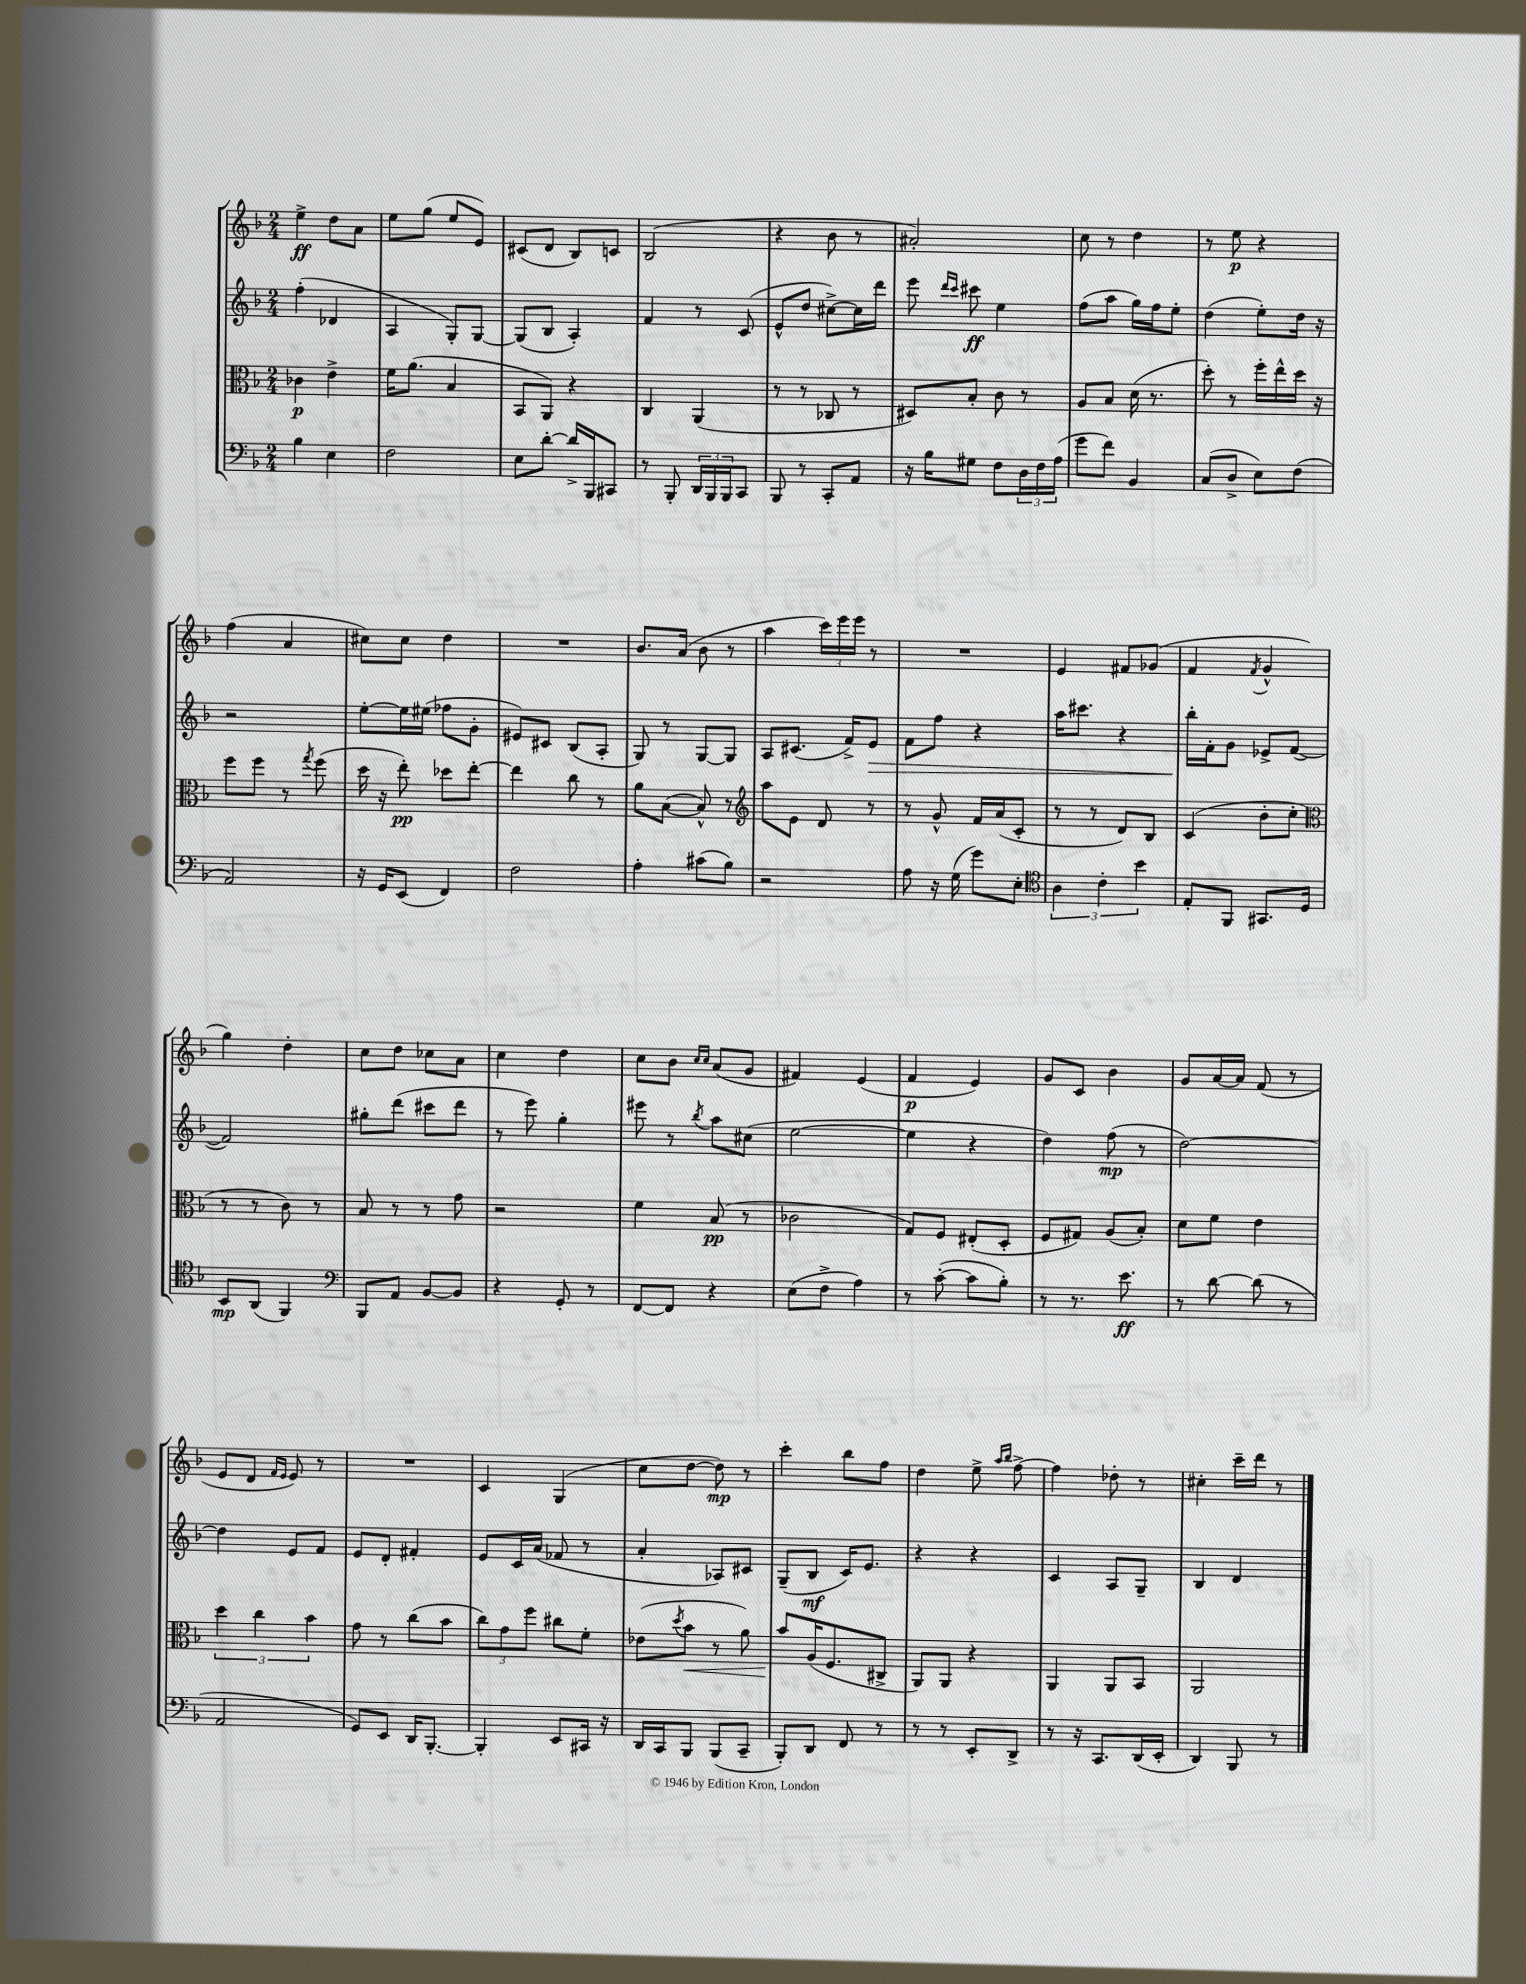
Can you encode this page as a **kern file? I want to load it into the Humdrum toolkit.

**kern	**dynam	**kern	**dynam	**kern	**dynam	**kern	**dynam
*part4	*part4	*part3	*part3	*part2	*part2	*part1	*part1
*staff4	*staff4	*staff3	*staff3	*staff2	*staff2	*staff1	*staff1
*clefF4	*	*clefC3	*	*clefG2	*	*clefG2	*
*k[b-]	*	*k[b-]	*	*k[b-]	*	*k[b-]	*
*M2/4	*	*M2/4	*	*M2/4	*	*M2/4	*
=1	=1	=1	=1	=1	=1	=1	=1
4B-\	.	4c-X\	p	(4ff'\	.	4ee^\	ff
4E\	.	4e^\	.	4d-X/	.	8dd\L	.
.	.	.	.	.	.	8a\J	.
=2	=2	=2	=2	=2	=2	=2	=2
2F\	.	16f\KL	.	4A/	.	8ee\L	.
.	.	(8.a\J	.	.	.	.	.
.	.	.	.	.	.	(8gg\J	.
.	.	4B-/	.	8G'/L)	.	8ee/L	.
.	.	.	.	[8G/J	.	8e/J)	.
=3	=3	=3	=3	=3	=3	=3	=3
8E\L	.	8BB-/L	.	(8G/L]	.	(8c#X/L	.
[8d'\J	.	8AA/J)	.	8B-/J	.	8d/J	.
16d^/LL]	.	4r	.	4A'/)	.	8B-/L)	.
16BBB-/J	.	.	.	.	.	.	.
8CC#X/J	.	.	.	.	.	8cn/J	.
=4	=4	=4	=4	=4	=4	=4	=4
8r	.	4C/	.	4f/	.	(2B-/	.
8BBB-'/	.	.	.	.	.	.	.
24DD/LL	.	(4AA/	.	8r	.	.	.
24BBB-/	.	.	.	.	.	.	.
24BBB-/J	.	.	.	.	.	.	.
8CC/J	.	.	.	(8c/	.	.	.
=5	=5	=5	=5	=5	=5	=5	=5
8BBB-/	.	8r	.	8e^^/L	.	4r	.
8r	.	8r	.	8dd/J	.	.	.
8CC'/L	.	8C-X/	.	[8cc#X^\L)	.	8b-\	.
8AA/J	.	8r	.	16cc#\L]	.	8r	.
.	.	.	.	16ddd\JJ	.	.	.
=6	=6	=6	=6	=6	=6	=6	=6
16r	.	8D#X/L)	.	8eee\	.	2a#X'/)	.
16B-\KL	.	.	.	.	.	.	.
.	.	.	.	16qqddd/LL	.	.	.
.	.	.	.	16qqccc/JJ	.	.	.
8G#X\J	.	8B-'/J	.	8ccc#X\	ff	.	.
8F\L	.	8c\	.	4ee\	.	.	.
24D\L	.	8r	.	.	.	.	.
24F\	.	.	.	.	.	.	.
(24A\JJ	.	.	.	.	.	.	.
=7	=7	=7	=7	=7	=7	=7	=7
8g\L	.	8A/L	.	(8ff\L	.	8cc\	.
8f\J)	.	8B-/J	.	8aa\J	.	8r	.
4BB-/	.	(16d\	.	16gg\LL)	.	4dd\	.
.	.	8.r	.	16ff\J	.	.	.
.	.	.	.	8ee'\J	.	.	.
=8	=8	=8	=8	=8	=8	=8	=8
(8C/L	.	8dd'\)	.	(4dd\	.	8r	.
8D^/J	.	8r	.	.	.	8ee\	p
8E\L)	.	16ff'\LL	.	8ee'\L)	.	4r	.
.	.	16ee^^\	.	.	.	.	.
(8F\J	.	16dd\JJ	.	16dd\Jk	.	.	.
.	.	16r	.	16r	.	.	.
!!LO:LB:g=z
=9	=9	=9	=9	=9	=9	=9	=9
2AA/)	.	8ff\L	.	2r	.	(4ff\	.
.	.	8ff\J	.	.	.	.	.
.	.	8r	.	.	.	4a/	.
.	.	8qgg/	.	.	.	.	.
.	.	(8ff\	.	.	.	.	.
=10	=10	=10	=10	=10	=10	=10	=10
16r	.	16dd\	.	[8ee'\L	.	8cc#X\L)	.
16GG/KL	.	16r	.	.	.	.	.
(8EE/J	.	8ee'\)	pp	16ee\L]	.	8cc#\J	.
.	.	.	.	(16ee#X\JJ	.	.	.
4FF/)	.	8dd-X\L	.	8ff-X\L	.	4dd\	.
.	.	[8ee'\J	.	8g'\J	.	.	.
=11	=11	=11	=11	=11	=11	=11	=11
2F\	.	4ee\]	.	8e#X/L)	.	2r	.
.	.	.	.	8c#X/J	.	.	.
.	.	8cc\	.	(8B-/L	.	.	.
.	.	8r	.	8A'/J	.	.	.
=12	=12	=12	=12	=12	=12	=12	=12
4A'\	.	8a\L	.	8G/)	.	8.b-/L	.
.	.	([8B-\J	.	8r	.	.	.
.	.	.	.	.	.	(16a/Jk	.
(8c#X\L	.	8B-^^/])	.	[8G/L	.	8b-\	.
8B-\J)	.	8r	.	8G/J]	.	8r	.
=13	=13	=13	=13	=13	=13	=13	=13
*	*	*clefG2	*	*	*	*	*
2r	.	8aa\L	.	8A/L	.	4aa\	.
.	.	8e\J	.	(8.c#X/J	.	.	.
.	.	8d/	.	.	.	24ccc\LL)	.
.	.	.	.	.	.	24eee\	.
.	.	.	.	16f^/KL)	.	.	.
.	.	.	.	.	.	24eee\JJ	.
!	!	!	!	!	!LO:HP:b	!	!
.	.	8r	.	8e/J	>	8r	.
=14	=14	=14	=14	=14	=14	=14	=14
8A\	.	8r	.	8f\L	.	2r	.
16r	.	8g^^/	.	8ff\J	.	.	.
(16G\	.	.	.	.	.	.	.
8g\L)	.	16f/LL	.	4r	.	.	.
.	.	(16a/J	.	.	.	.	.
8E'\J	.	8c'/J	.	.	.	.	.
=15	=15	=15	=15	=15	=15	=15	=15
*clefC4	*	*	*	*	*	*	*
6A\	.	8r	.	16aa\KL	.	4e/	.
.	.	.	.	8.ccc#X\J	.	.	.
.	.	8r	.	.	.	.	.
6c'\	.	.	.	.	.	.	.
.	.	8d/L)	.	4r	.	8f#X/L	.
6b-\	.	.	.	.	.	.	.
.	.	8B-/J	.	.	.	(8g-X/J	.
=16	=16	=16	=16	=16	=16	=16	=16
8E'/L	.	(4c/	.	16bb-'\LL	.	4f/	.
.	.	.	.	16f'\J	]	.	.
8FF/J	.	.	.	8g\J	.	.	.
.	.	.	.	.	.	8qf/	.
8.GG#X/L	.	8b-'\L	.	8e-X^/L	.	4g^^/	.
.	.	8cc'\J	.	([8f/J	.	.	.
16D/Jk	.	.	.	.	.	.	.
!!LO:LB:g=z
=17	=17	=17	=17	=17	=17	=17	=17
*	*	*clefC3	*	*	*	*	*
8BB-/L	mp	8r	.	2f/])	.	4gg\)	.
(8AA/J	.	8r	.	.	.	.	.
4FF/)	.	8c\)	.	.	.	4dd'\	.
.	.	8r	.	.	.	.	.
=18	=18	=18	=18	=18	=18	=18	=18
*clefF4	*	*	*	*	*	*	*
8BBB-/L	.	8B-/	.	8gg#X'\L	.	8cc\L	.
8AA/J	.	8r	.	(8ddd\J	.	8dd\J	.
[8BB-/L	.	8r	.	8ccc#X\L	.	8cc-X\L	.
8BB-/J]	.	8g\	.	8ddd\J	.	8a\J	.
=19	=19	=19	=19	=19	=19	=19	=19
4r	.	2r	.	8r	.	4cc\	.
.	.	.	.	8eee\)	.	.	.
8GG'/	.	.	.	4gg'\	.	4dd\	.
8r	.	.	.	.	.	.	.
=20	=20	=20	=20	=20	=20	=20	=20
[8FF/L	.	4f\	.	8eee#X\	.	8cc\L	.
8FF/J]	.	.	.	8r	.	8b-\J	.
.	.	.	.	.	.	16qqcc/LL	.
.	.	.	.	8qbb-/	.	16qqcc/JJ	.
4r	.	(8B-/	pp	8aa\L	.	(8a/L	.
.	.	8r	.	(8cc#X\J	.	8g/J	.
=21	=21	=21	=21	=21	=21	=21	=21
(8E\L	.	2c-X\	.	[2ee\	.	4f#X/)	.
8F^\J	.	.	.	.	.	.	.
4A\)	.	.	.	.	.	(4e/	.
=22	=22	=22	=22	=22	=22	=22	=22
8r	.	8G/L)	.	4ee\]	.	4f/	p
([8c'\	.	8F/J	.	.	.	.	.
8c\L]	.	(8E#X'/L	.	4r	.	4e/)	.
8B-'\J)	.	8D'/J	.	.	.	.	.
=23	=23	=23	=23	=23	=23	=23	=23
8r	.	8F/L	.	4dd\)	.	8g/L	.
8.r	.	8G#X/J)	.	.	.	8c/J	.
.	.	(8A/L	.	(8ff\	mp	4b-\	.
8.e\	ff	.	.	.	.	.	.
.	.	8B-'/J)	.	8r	.	.	.
=24	=24	=24	=24	=24	=24	=24	=24
8r	.	8d\L	.	[2dd\)	.	8g/L	.
[8d\	.	8f\J	.	.	.	[16a/L	.
.	.	.	.	.	.	16a/JJ]	.
(8d\]	.	4e\	.	.	.	(8f/	.
8r	.	.	.	.	.	8r	.
!!LO:LB:g=z
=25	=25	=25	=25	=25	=25	=25	=25
2AA/	.	6dd\	.	4dd\]	.	8e/L	.
.	.	.	.	.	.	8d/J	.
.	.	6cc\	.	.	.	.	.
.	.	.	.	.	.	16qqf/LL	.
.	.	.	.	.	.	16qqe/JJ	.
.	.	.	.	8e/L	.	8e/)	.
.	.	6b-\	.	.	.	.	.
.	.	.	.	8f/J	.	8r	.
=26	=26	=26	=26	=26	=26	=26	=26
8GG/L)	.	8g\	.	8e/L	.	2r	.
8EE/J	.	8r	.	8d'/J	.	.	.
16DD/KL	.	(8cc\L	.	4f#X'/	.	.	.
[8.BBB-'/J	.	.	.	.	.	.	.
.	.	8b-\J	.	.	.	.	.
=27	=27	=27	=27	=27	=27	=27	=27
4BBB-'/]	.	12cc\L)	.	8e/L	.	4c/	.
.	.	12g\	.	.	.	.	.
.	.	.	.	16c/L	.	.	.
.	.	12ff\J	.	.	.	.	.
.	.	.	.	(16a/JJ	.	.	.
8EE/L	.	8cc#X\L	.	8f-X/	.	(4G/	.
16CC#X/Jk	.	8f'\J	.	8r	.	.	.
16r	.	.	.	.	.	.	.
=28	=28	=28	=28	=28	=28	=28	=28
16DD/LL	.	(8e-X\L	.	4a'/	.	8cc\L	.
16CC/J	.	.	.	.	.	.	.
.	.	8qdd/	.	.	.	.	.
!	!	!	!LO:HP:b	!	!	!	!
8BBB-/J	.	8b-\J	<	.	.	[8dd\J	.
(8BBB-/L	.	8r	.	8A-X/L)	.	8dd\])	mp
8CC~/J	.	8a\)	.	8c#X/J	.	8r	.
=29	=29	=29	=29	=29	=29	=29	=29
8BBB-'/L)	.	8b-/L	.	(8G~/L	.	4ccc'\	.
8DD/J	.	(16A/K	[	8B-/J	mf	.	.
.	.	8.F/	.	.	.	.	.
8FF/	.	.	.	16c/KL)	.	8bb-\L	.
.	.	.	.	8.e/J	.	.	.
8r	.	8C#X^/J	.	.	.	8ff\J	.
=30	=30	=30	=30	=30	=30	=30	=30
8r	.	8AA/L)	.	4r	.	4dd\	.
8r	.	8AA/J	.	.	.	.	.
8EE'/L	.	4r	.	4r	.	8ee^\	.
.	.	.	.	.	.	16qqaa/LL	.
.	.	.	.	.	.	16qqbb-/JJ	.
8DD^/J	.	.	.	.	.	[8ff^\	.
=31	=31	=31	=31	=31	=31	=31	=31
8r	.	4AA/	.	4c/	.	4ff\]	.
16r	.	.	.	.	.	.	.
8.CC/L	.	.	.	.	.	.	.
.	.	8AA/L	.	8A/L	.	8dd-X'\	.
(16DD/L	.	8BB-/J	.	8G~/J	.	8r	.
16EE'/JJ	.	.	.	.	.	.	.
=32	=32	=32	=32	=32	=32	=32	=32
4DD/)	.	2AA/	.	4B-/	.	4cc#X'\	.
8BBB-/	.	.	.	4d/	.	16ccc~\LL	.
.	.	.	.	.	.	16ddd\JJ	.
8r	.	.	.	.	.	8r	.
==	==	==	==	==	==	==	==
*-	*-	*-	*-	*-	*-	*-	*-
